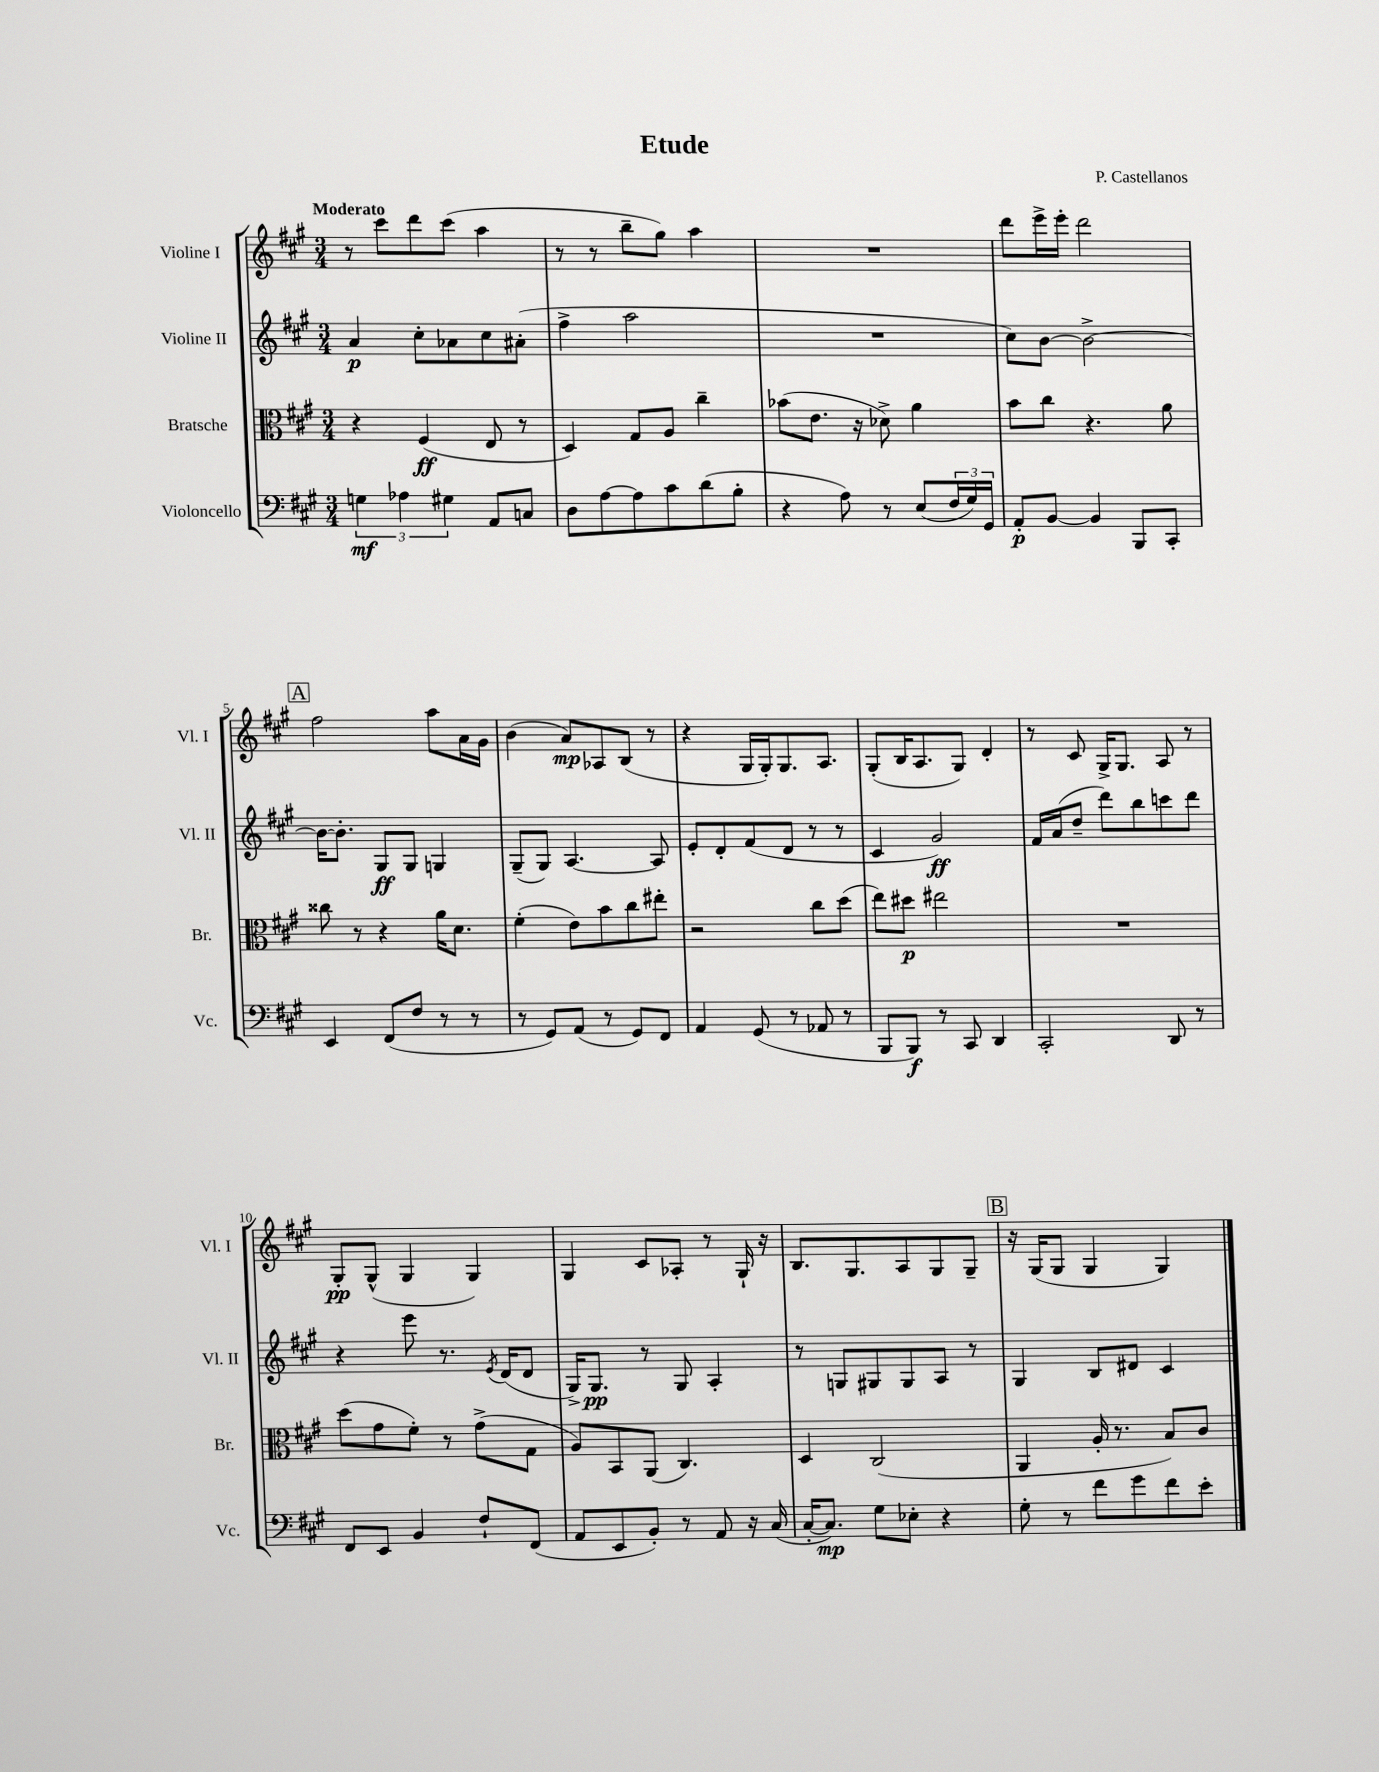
\header { title = "Etude" composer = "P. Castellanos" }
<<
\new StaffGroup <<
\new Staff = "s0" \with { instrumentName = "Violine I" shortInstrumentName = "Vl. I" } {
    \clef treble \key a \major \numericTimeSignature \time 3/4 \tempo "Moderato"
    r8 cis'''8 d'''8 cis'''8( a''4 |
    r8 r8 b''8-- gis''8) a''4 |
    R2. |
    d'''8 e'''16-> e'''16-. d'''2 |
    \mark \markup { \box "A" } fis''2 a''8 a'16 gis'16 |
    b'4( a'8\mp) aes8 b8( r8 |
    r4 gis16 gis16-.) gis8. a8. |
    gis8-.( b16 a8. gis8) d'4-. |
    r8 cis'8 gis16-> gis8. a8 r8 |
    gis8-.\pp gis8-^( gis4 gis4) |
    gis4 cis'8 aes8-. r8 gis16-! r16 |
    b8. gis8. a8 gis8 gis8-- |
    \mark \markup { \box "B" } r16 gis16( gis8 gis4 gis4) \bar "|." |
}
\new Staff = "s1" \with { instrumentName = "Violine II" shortInstrumentName = "Vl. II" } {
    \clef treble \key a \major \numericTimeSignature \time 3/4
    a'4\p cis''8-. aes'8 cis''8 ais'8-.( |
    fis''4-> a''2 |
    R2. |
    cis''8) b'8~ b'2~-> |
    \mark \markup { \box "A" } b'16~ b'8.-. gis8\ff gis8 g4 |
    gis8--( gis8) a4.~ a8 |
    e'8-. d'8-. fis'8( d'8 r8 r8 |
    cis'4 gis'2\ff) |
    fis'16 a'16( d''8-- d'''8) b''8 c'''8 d'''8 |
    r4 e'''8 r8. \acciaccatura { e'8 } d'16( d'8 |
    gis16->) gis8.\pp r8 gis8 a4-. |
    r8 g8 gis8 gis8 a8 r8 |
    \mark \markup { \box "B" } gis4 b8 dis'8 cis'4 \bar "|." |
}
\new Staff = "s2" \with { instrumentName = "Bratsche" shortInstrumentName = "Br." } {
    \clef alto \key a \major \numericTimeSignature \time 3/4
    r4 fis4\ff( e8 r8 |
    d4) gis8 a8 cis''4-- |
    bes'8( e'8. r16 des'8->) a'4 |
    b'8 cis''8 r4. a'8 |
    \mark \markup { \box "A" } cisis''8 r8 r4 a'16 d'8. |
    fis'4-.( e'8) b'8 cis''8 eis''8-. |
    r2 cis''8 d''8( |
    e''8) dis''8\p eis''2 |
    R2. |
    d''8( gis'8 fis'8-.) r8 gis'8->( gis8 |
    a8) b,8 a,8( cis4.) |
    d4 cis2( |
    \mark \markup { \box "B" } a,4 a16-. r8. b8) cis'8 \bar "|." |
}
\new Staff = "s3" \with { instrumentName = "Violoncello" shortInstrumentName = "Vc." } {
    \clef bass \key a \major \numericTimeSignature \time 3/4
    \tuplet 3/2 { g4\mf aes4 gis4 } a,8 c8 |
    d8 a8~ a8 cis'8 d'8( b8-. |
    r4 a8) r8 e8( \tuplet 3/2 { fis16 gis16) gis,16 } |
    a,8-.\p b,8~ b,4 b,,8 cis,8-. |
    \mark \markup { \box "A" } e,4 fis,8( fis8 r8 r8 |
    r8 gis,8) a,8( r8 gis,8) fis,8 |
    a,4 gis,8( r8 aes,8 r8 |
    b,,8 b,,8\f) r8 cis,8 d,4 |
    cis,2-. d,8 r8 |
    fis,8 e,8 b,4 fis8-! fis,8( |
    a,8 e,8 b,8-.) r8 a,8 r16 cis16( |
    cis16~-. cis8.\mp) gis8 ees8-. r4 |
    \mark \markup { \box "B" } gis8-. r8 fis'8 gis'8 fis'8 e'8-. \bar "|." |
}
>>
>>
